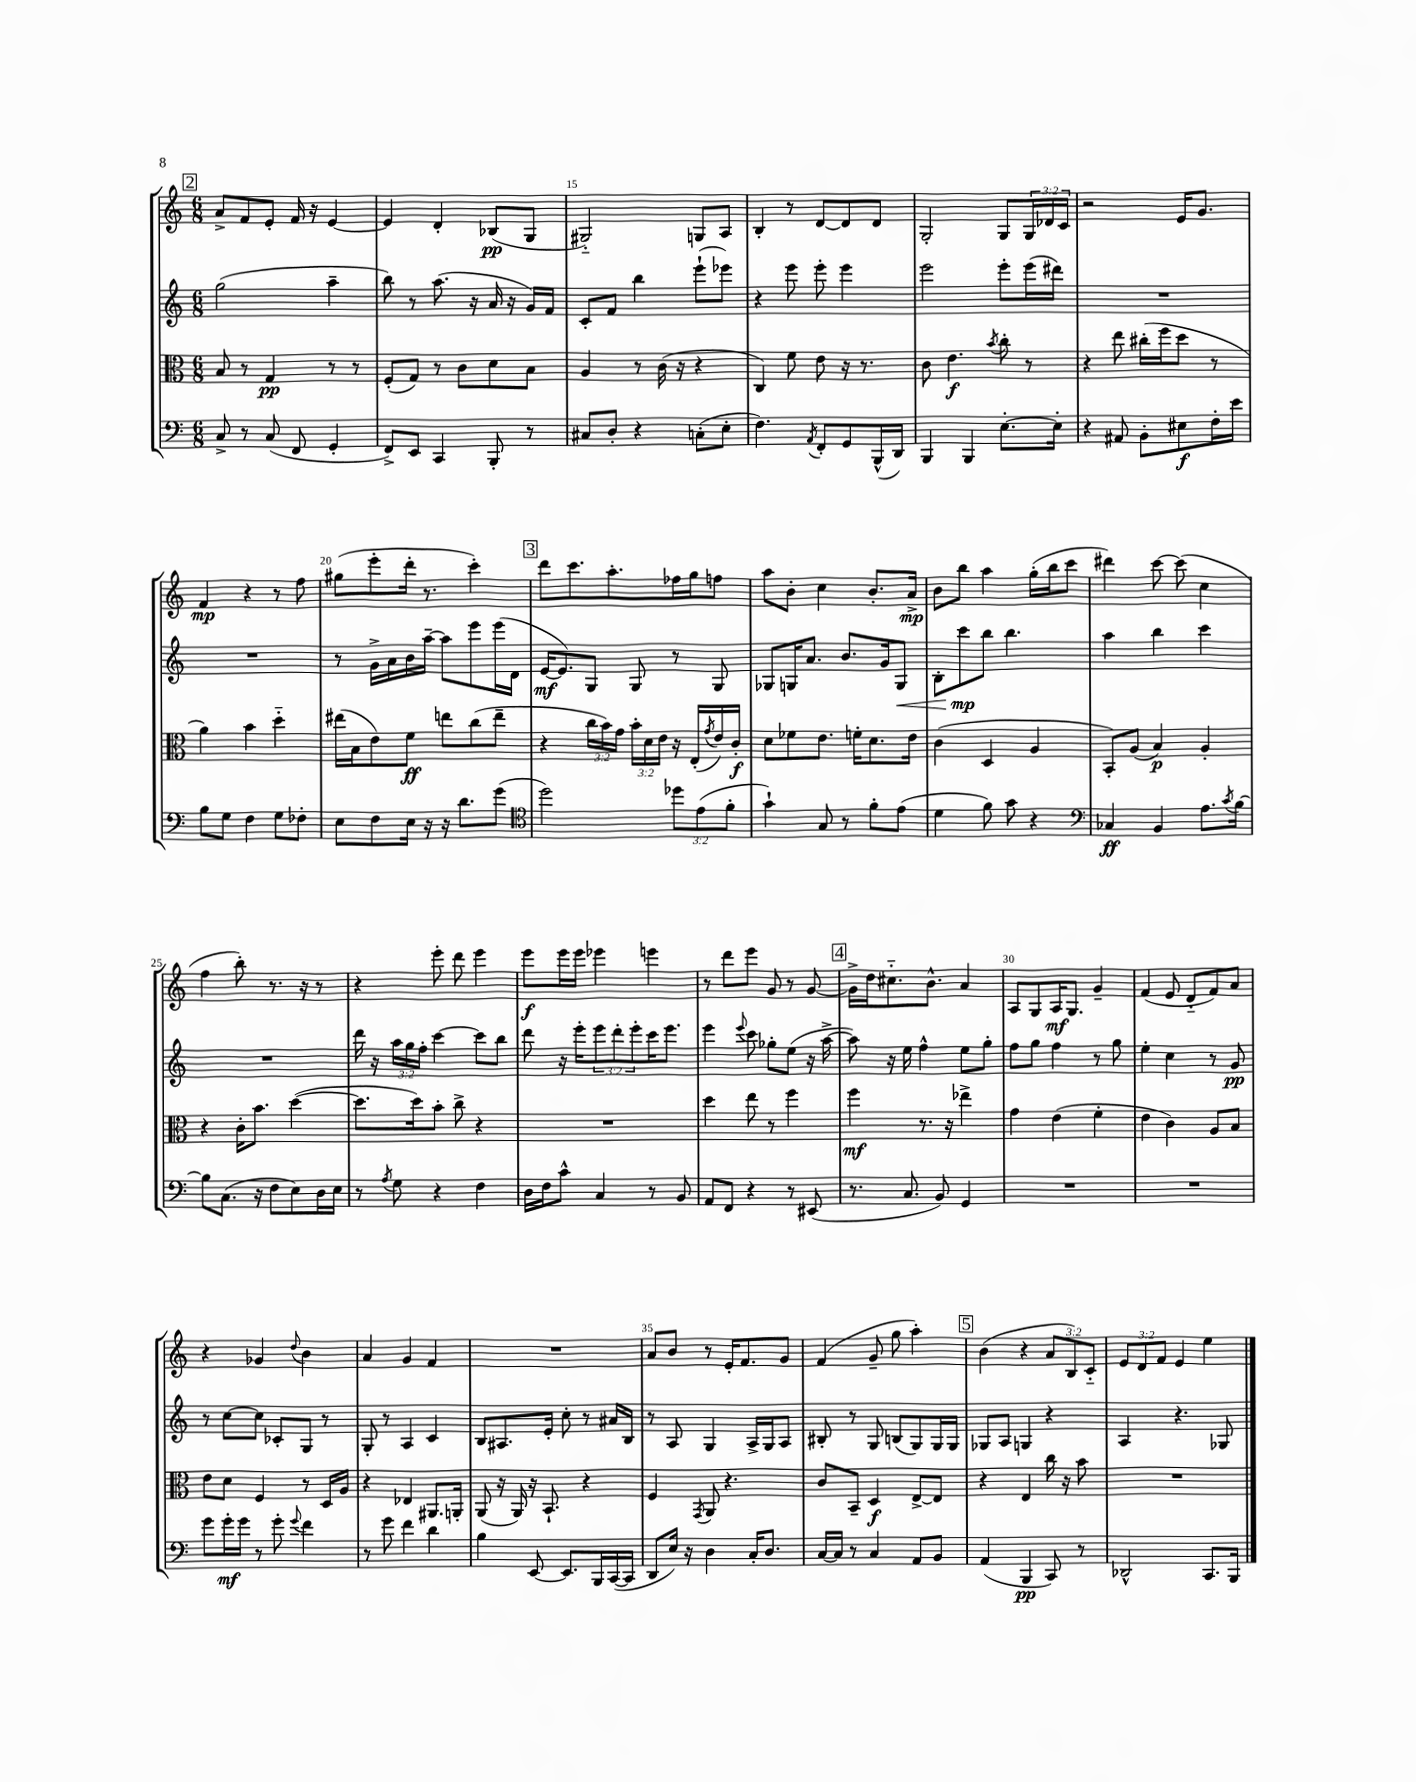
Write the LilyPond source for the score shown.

<<
\new StaffGroup <<
\new Staff = "s0" {
    \clef treble \key c \major \numericTimeSignature \time 6/8 \override Staff.TupletNumber.text = #tuplet-number::calc-fraction-text
    \mark \markup { \box "2" } a'8-> f'8 e'8-. f'16 r16 e'4~ |
    e'4 d'4-. bes8\pp( g8 |
    gis2-_) g8 a8 |
    b4-. r8 d'8~ d'8 d'8 |
    g2-. g8 \tuplet 3/2 { g16 des'16 c'16 } |
    r2 e'16 g'8. |
    f'4\mp r4 r8 f''8 |
    gis''8( e'''8-. d'''16-. r8. c'''4-.) |
    \mark \markup { \box "3" } d'''8 c'''8. a''8.-. fes''16 g''16 f''8 |
    a''8 b'8-. c''4 b'8.-. a'16->\mp |
    b'8 b''8 a''4 g''16-.( b''16 c'''8 |
    dis'''4) c'''8~ c'''8( c''4 |
    f''4 b''8-.) r8. r16 r8 |
    r4 e'''8-. d'''8 e'''4 |
    e'''8\f e'''16 e'''16 ees'''4 e'''4 |
    r8 d'''8 e'''8 g'8 r8 g'8~ |
    \mark \markup { \box "4" } g'16-> d''16 cis''8.-_ b'8.-^ a'4 |
    a8 g8 a16\mf g8. g'4-- |
    f'4( e'8 d'8-_ f'8) a'8 |
    r4 ges'4 \appoggiatura { d''8 } b'4 |
    a'4 g'4 f'4 |
    R2. |
    a'8 b'8 r8 e'16-. f'8. g'8 |
    f'4( g'8-- g''8 a''4-.) |
    \mark \markup { \box "5" } b'4( r4 \tuplet 3/2 { a'8 b8) c'8-_ } |
    \tuplet 3/2 { e'8 d'8 f'8 } e'4 e''4 \bar "|." |
}
\new Staff = "s1" {
    \clef treble \key c \major \numericTimeSignature \time 6/8 \override Staff.TupletNumber.text = #tuplet-number::calc-fraction-text
    \mark \markup { \box "2" } g''2( a''4-- |
    b''8) r8 a''8.( r16 a'16 r16 g'16) f'16 |
    c'8-. f'8 b''4 e'''8-!( ees'''8) |
    r4 e'''8 e'''8-. e'''4 |
    e'''2 e'''8-. e'''16( dis'''16) |
    R2. |
    R2. |
    r8 g'16-> a'16 b'16 a''16~-- a''8 e'''8 e'''16( d'16 |
    \mark \markup { \box "3" } e'16~\mf e'8.) g8 g8 r8 g8 |
    ges8 g16 a'8. b'8. g'16 g8\< |
    b8-. c'''8\mp\! b''8 b''4. |
    a''4 b''4 c'''4 |
    R2. |
    d'''16 r16 \tuplet 3/2 { a''16 g''16 f''16-. } c'''4~ c'''8 b''8 |
    d'''8 r16 e'''16-. \tuplet 3/2 { e'''8 d'''8-. e'''8-. } c'''16 e'''8. |
    e'''4 \appoggiatura { e'''8 } c'''8 ges''8-. e''8( r16 a''16~-> |
    \mark \markup { \box "4" } a''8) r16 e''16 f''4-^ e''8 g''8-. |
    f''8 g''8 f''4 r8 g''8 |
    e''4-. c''4 r8 g'8\pp |
    r8 c''8~ c''8 ces'8-. g8 r8 |
    g8-. r8 a4 c'4 |
    b8 ais8. e'16-. c''8-. r8 ais'16 b16 |
    r8 a8 g4 a16-> g16 a8 |
    bis8-. r8 g8 b8( g8) g16 g16 |
    \mark \markup { \box "5" } ges8 a8 g4 r4 |
    a4 r4. ges8 \bar "|." |
}
\new Staff = "s2" {
    \clef alto \key c \major \numericTimeSignature \time 6/8 \override Staff.TupletNumber.text = #tuplet-number::calc-fraction-text
    \mark \markup { \box "2" } b8 r8 g4\pp r8 r8 |
    f8-.( g8) r8 c'8 d'8 b8 |
    a4 r8 c'16( r16 r4 |
    c4) f'8 e'8 r16 r8. |
    c'8 e'4.\f \acciaccatura { b'8 } c''8-. r8 |
    r4 e''8 cis''16-.( f''16 d''8 r8 |
    a'4) b'4 d''4-_ |
    eis''16( b16 e'8) f'8\ff e''8 c''8( e''8-- |
    \mark \markup { \box "3" } r4 \tuplet 3/2 { c''16 b'16) g'16 } \tuplet 3/2 { b'16-. d'16 e'16 } r16 e16-.( \acciaccatura { g'8 } e'16) c'16-.\f |
    d'8 fes'8 e'8. f'16-. d'8. e'16 |
    c'4( d4 a4 |
    b,8-.) a8( b4\p) a4-. |
    r4 c'16-. b'8. d''4~( |
    d''8. d''16) b'8-. c''8-> r4 |
    R2. |
    d''4 e''8 r8 f''4 |
    \mark \markup { \box "4" } f''4\mf r8. r16 ees''4-> |
    g'4 e'4( f'4-. |
    e'4 c'4) a8 b8 |
    e'8 d'8 f4 r8 d16 a16 |
    r4 ees4 ais,8. a,16-. |
    a,8( r16 a,16) r16 b,8.-! r4 |
    f4 \acciaccatura { g,8 } a,8 r4. |
    c'8 b,8-- d4\f e8~-> e8 |
    \mark \markup { \box "5" } r4 e4 c''16 r16 b'8 |
    R2. \bar "|." |
}
\new Staff = "s3" {
    \clef bass \key c \major \numericTimeSignature \time 6/8 \override Staff.TupletNumber.text = #tuplet-number::calc-fraction-text
    \mark \markup { \box "2" } c8-> r8 c8( f,8 g,4-. |
    f,8->) e,8 c,4 b,,8-. r8 |
    cis8 d8-. r4 c8-.( e8-. |
    f4.) \acciaccatura { a,8 } f,8-. g,8 b,,16-^( d,16) |
    b,,4 b,,4 e8.~-. e16-. |
    r4 ais,8 b,8-. eis8\f f16-. e'16 |
    b8 g8 f4 g8 fes8-. |
    e8 f8 e16 r16 r16 d'8. g'8( |
    \mark \markup { \box "3" } \clef tenor d''2) \tuplet 3/2 { des''8 e'8( f'8-. } |
    g'4-!) g8 r8 f'8-. e'8( |
    d'4 f'8) g'8 r4 |
    \clef bass ces4\ff b,4 a8. \acciaccatura { c'8 } b16~ |
    b8 c8.( r16 f8 e8) d16 e16 |
    r8 \acciaccatura { a8 } g8 r4 f4 |
    d16 f16 c'8-^ c4 r8 b,8 |
    a,8 f,8 r4 r8 eis,8( |
    \mark \markup { \box "4" } r8. c8. b,8) g,4 |
    R2. |
    R2. |
    g'8 g'16-.\mf g'16 r8 g'8-. \appoggiatura { g'8 } f'4 |
    r8 g'8 f'4 d'4 |
    b4 e,8~ e,8. b,,16 c,16~( c,16 |
    d,8 e16) r16 d4 c16-. d8. |
    c16~ c16 r8 c4 a,8 b,8 |
    \mark \markup { \box "5" } a,4( b,,4\pp c,8) r8 |
    des,2-^ c,8. b,,16 \bar "|." |
}
>>
>>
\layout { \context { \Score currentBarNumber = #13 \override BarNumber.break-visibility = ##(#f #t #t) barNumberVisibility = #(every-nth-bar-number-visible 5) } }
